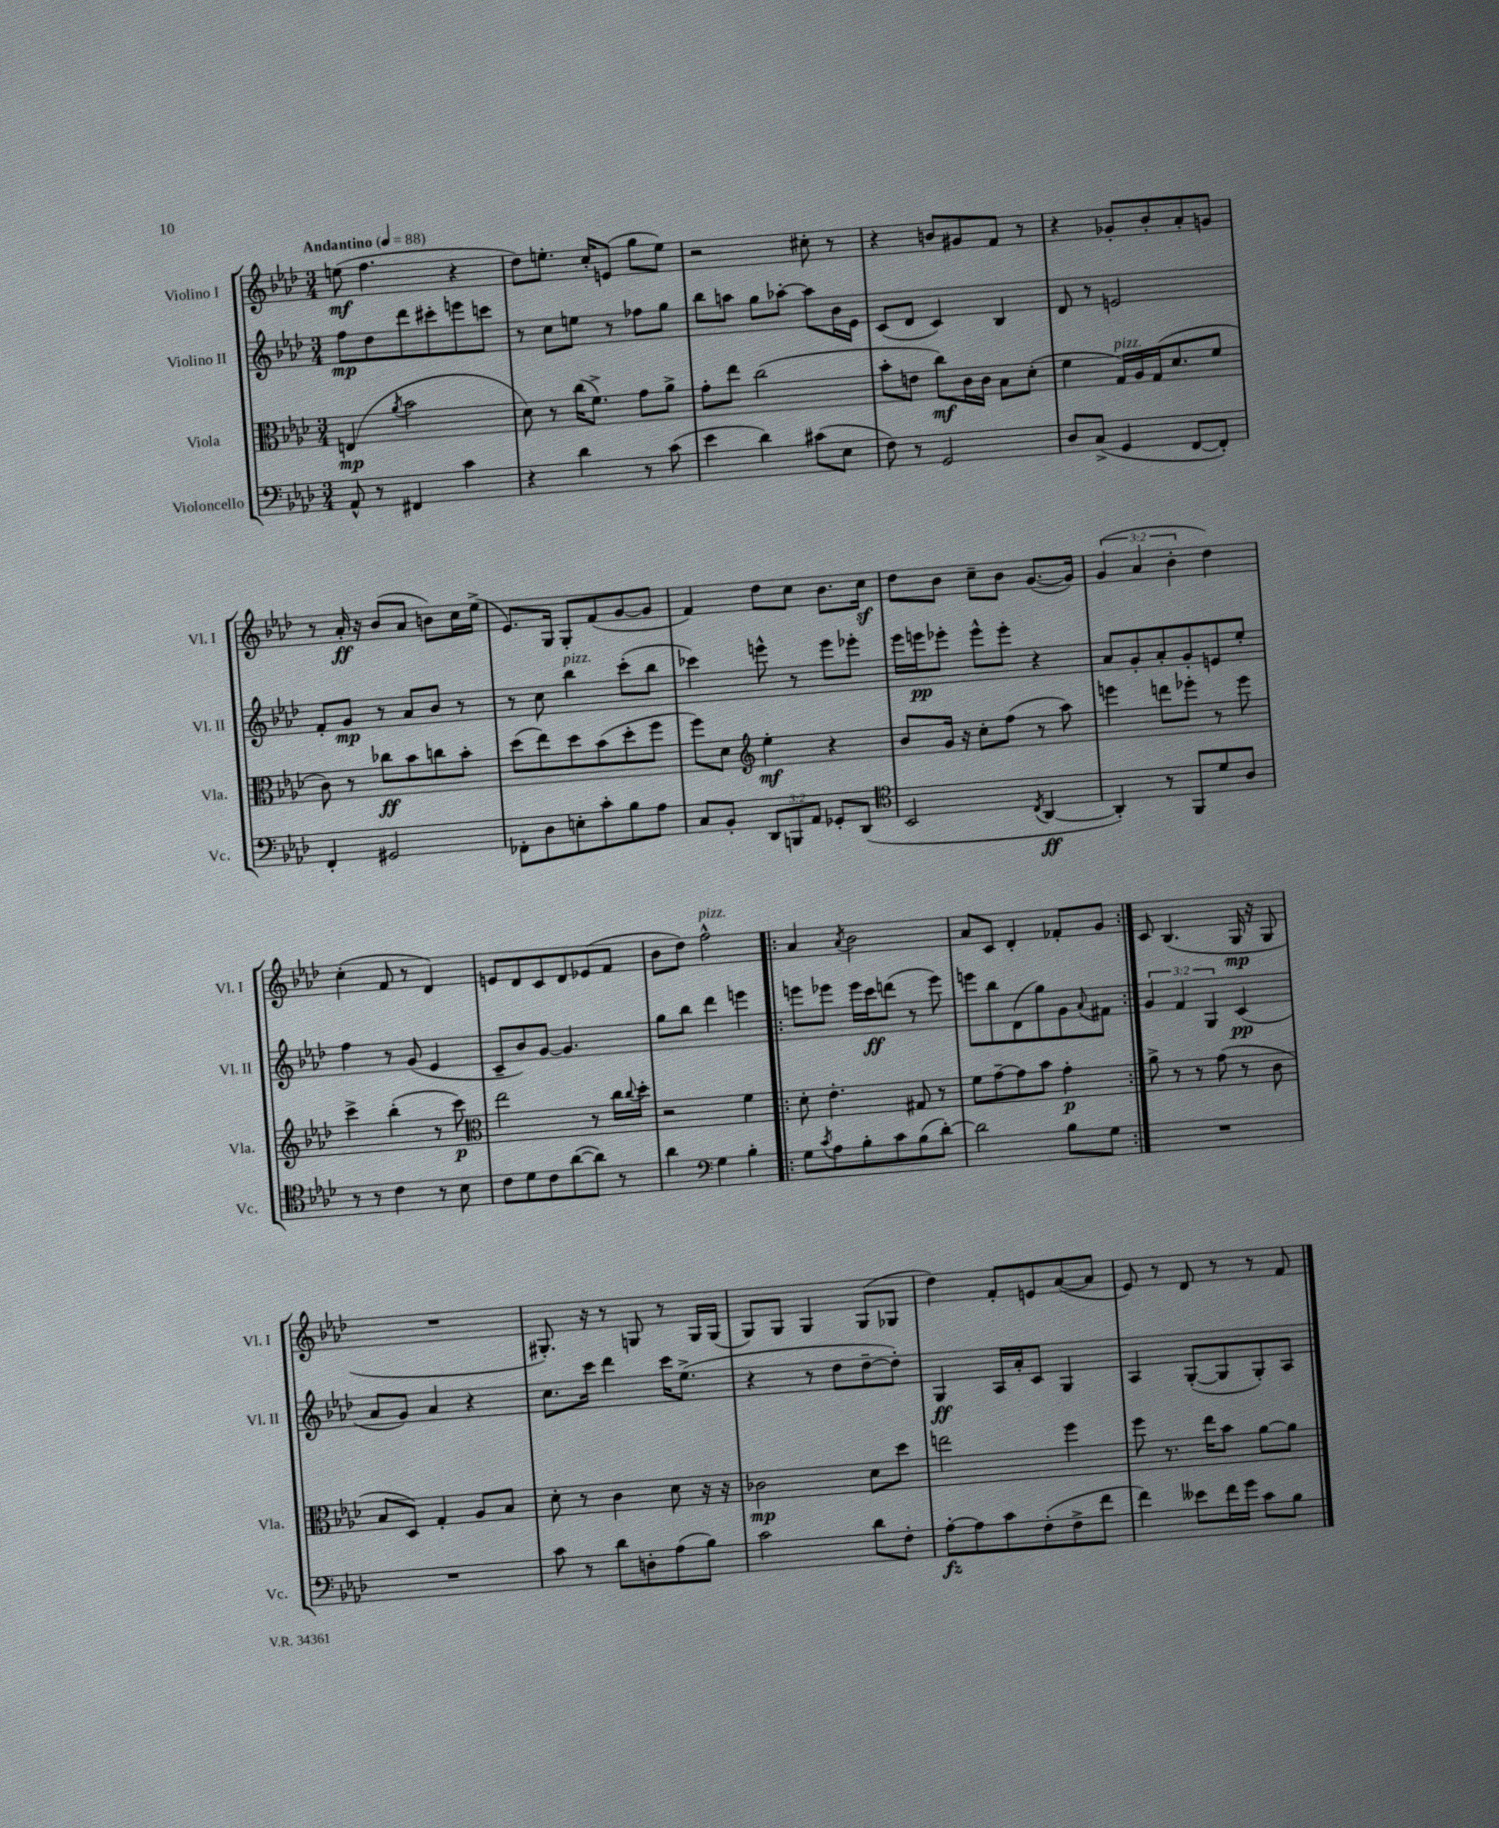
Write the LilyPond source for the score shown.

<<
\new StaffGroup <<
\new Staff = "s0" \with { instrumentName = "Violino I" shortInstrumentName = "Vl. I" } {
    \clef treble \key aes \major \numericTimeSignature \time 3/4 \override Staff.TupletNumber.text = #tuplet-number::calc-fraction-text \tempo "Andantino" 4 = 88
    e''8\mf( f''4. r4 |
    des''8) e''8.-. c''16-. e'8( g''8 e''8) |
    r2 cis''8-. r8 |
    r4 b'8 gis'8 f'8 r8 |
    r4 ges'8-. bes'8-. aes'8-. g'8 |
    r8 aes'16-.\ff r16 bes'8( aes'8 b'8) c''16 ees''16->( |
    ees'8.) g16 g8-. f'8( g'8~ g'8 |
    f'4) des''8 c''8 bes'8. c''16\sf |
    des''8 bes'8 c''8-- bes'8 g'8.~( g'16) |
    \tuplet 3/2 { g'4( aes'4 bes'4-. } des''4) |
    c''4-.( f'8 r8 des'4) |
    e'8 des'8 c'8 des'8 ees'8( f'8 |
    bes'8 des''8) f''2-^^\markup { \italic "pizz." } |
    \repeat volta 2 { aes'4 \acciaccatura { aes'8 } bes'2 |
    aes'8 c'8 des'4-. fes'8-. g'8 | }
    c'8 bes4.( g16\mp r16 g8 |
    R2. |
    gis8.-.) r16 r8 g8 r8 g16 g16( |
    g8) g8 g4 g8( ges8 |
    des''4) f'8-. e'8 aes'8~( aes'8 |
    ees'8) r8 des'8 r8 r8 f'8 \bar "|." |
}
\new Staff = "s1" \with { instrumentName = "Violino II" shortInstrumentName = "Vl. II" } {
    \clef treble \key aes \major \numericTimeSignature \time 3/4 \override Staff.TupletNumber.text = #tuplet-number::calc-fraction-text
    f''8\mp des''8 des'''8 cis'''8-. e'''8 c'''8 |
    r8 c''8 e''8 r8 fes''8 g''8 |
    bes''8 a''8 g''8 aes''8~-. aes''8 bes'16 ees'16 |
    c'8( des'8 c'4) bes4 |
    des'8 r8 e'2 |
    f'8-. g'8\mp r8 aes'8 bes'8 r8 |
    r8 c''8 bes''4^\markup { \italic "pizz." } c'''8-.( bes''8 |
    ces'''4) e'''8-^ r8 e'''8 ees'''8-. |
    ees'''16 e'''16\pp ees'''8-. ees'''8-^ ees'''8-. r4 |
    aes'8 g'8-. aes'8-. g'8-. e'8 ees''8-. |
    f''4 r8 g'8( ees'4 |
    c'8-- bes'8) g'8~ g'4. |
    g''8 bes''8 des'''4 e'''4 |
    \repeat volta 2 { e'''8 ees'''8 ees'''16 c'''16\ff d'''8( r8 ees'''8) |
    e'''8 bes''8 des'8( g''8) g'8 \appoggiatura { aes'8 } fis'8 | }
    \tuplet 3/2 { g'4 f'4 g4 } c'4\pp( |
    aes'8 g'8) aes'4 r4 |
    c''8. c'''16 des'''4 c'''16 ees''8.->( |
    r4 r8 des''8 des''8~-- des''8-.) |
    g4\ff aes16 aes'16-. c'8 g4 |
    aes4 g8~-.( g8 g8-.) aes8 \bar "|." |
}
\new Staff = "s2" \with { instrumentName = "Viola" shortInstrumentName = "Vla." } {
    \clef alto \key aes \major \numericTimeSignature \time 3/4
    e4\mp( \acciaccatura { aes'8 } bes'2 |
    des'8) r8 c''16( f'8.->) g'8 aes'8-> |
    g'8-. ees''8 c''2( |
    bes'8-. e'8 c''8\mf) c'16 c'16 bes8 des'8-.( |
    f'4 g16^\markup { \italic "pizz." }) aes16 g16( des'8. f'8 |
    c'8) r8 ces''8\ff bes'8 c''8 bes'8-. |
    des''8( ees''8) des''8 bes'8( des''8-. f''8 |
    f''8) des'8 \clef treble ees''4-.\mf r4 |
    bes'8 g'16 r16 c''8-. f''8( r8 aes''8) |
    e'''4 d'''8 ees'''8-. r8 ees'''8 |
    c'''4-> bes''4-.( r8 c'''8\p) |
    \clef alto ees''2 r8 c''16 \appoggiatura { c''8 } des''16-. |
    r2 f'4 |
    \repeat volta 2 { des'8-. ees'4.-. gis8 r8 |
    f'8 g'8~-- g'8 bes'8 g'4-.\p | }
    aes'8-> r8 r8 g'8( r8 c'8 |
    bes8 des8) g4-. aes8 bes8 |
    des'8-. r8 c'4 des'8 r16 r16 |
    ces'2\mp des'8 des''8 |
    e''2 f''4 |
    f''8 r8. ees''16 bes'8 aes'8~ aes'8 \bar "|." |
}
\new Staff = "s3" \with { instrumentName = "Violoncello" shortInstrumentName = "Vc." } {
    \clef bass \key aes \major \numericTimeSignature \time 3/4 \override Staff.TupletNumber.text = #tuplet-number::calc-fraction-text
    aes,8-^ r8 fis,4 c'4 |
    r4 des'4 r8 c'8( |
    ees'4 des'4) cis'8( ees8 |
    f8) r8 g,2 |
    des8 c8->( g,4 f,8~ f,8-.) |
    f,4-. gis,2 |
    fes,8-. des8 e8-. c'8-. bes8 aes8 |
    c8 bes,8-. \tuplet 3/2 { des,8 b,,8 aes,8 } ges,8-. des,8( |
    \clef tenor bes,2 \acciaccatura { c8 } aes,4~\ff |
    aes,4-.) r8 f,8 des'8 aes8 |
    r8 r8 c'4 r8 bes8 |
    c'8 des'8 c'8 aes'8~( aes'8) r8 |
    aes'4 \clef bass g4 bes4-. |
    \repeat volta 2 { g8 \acciaccatura { c'8 } aes8 bes8-. c'8 bes8( des'8~-.) |
    des'2 bes8 g8 | }
    R2. |
    R2. |
    c'8 r8 des'8 d8-. aes8( bes8) |
    c'2 des'8 f8-. |
    aes8~-.\fz aes8 c'8 f8-.( f8-> f'8 |
    f'4) eeses'8 f'16 g'16 c'8 bes8 \bar "|." |
}
>>
>>
\layout { \context { \Score \remove "Bar_number_engraver" } }
